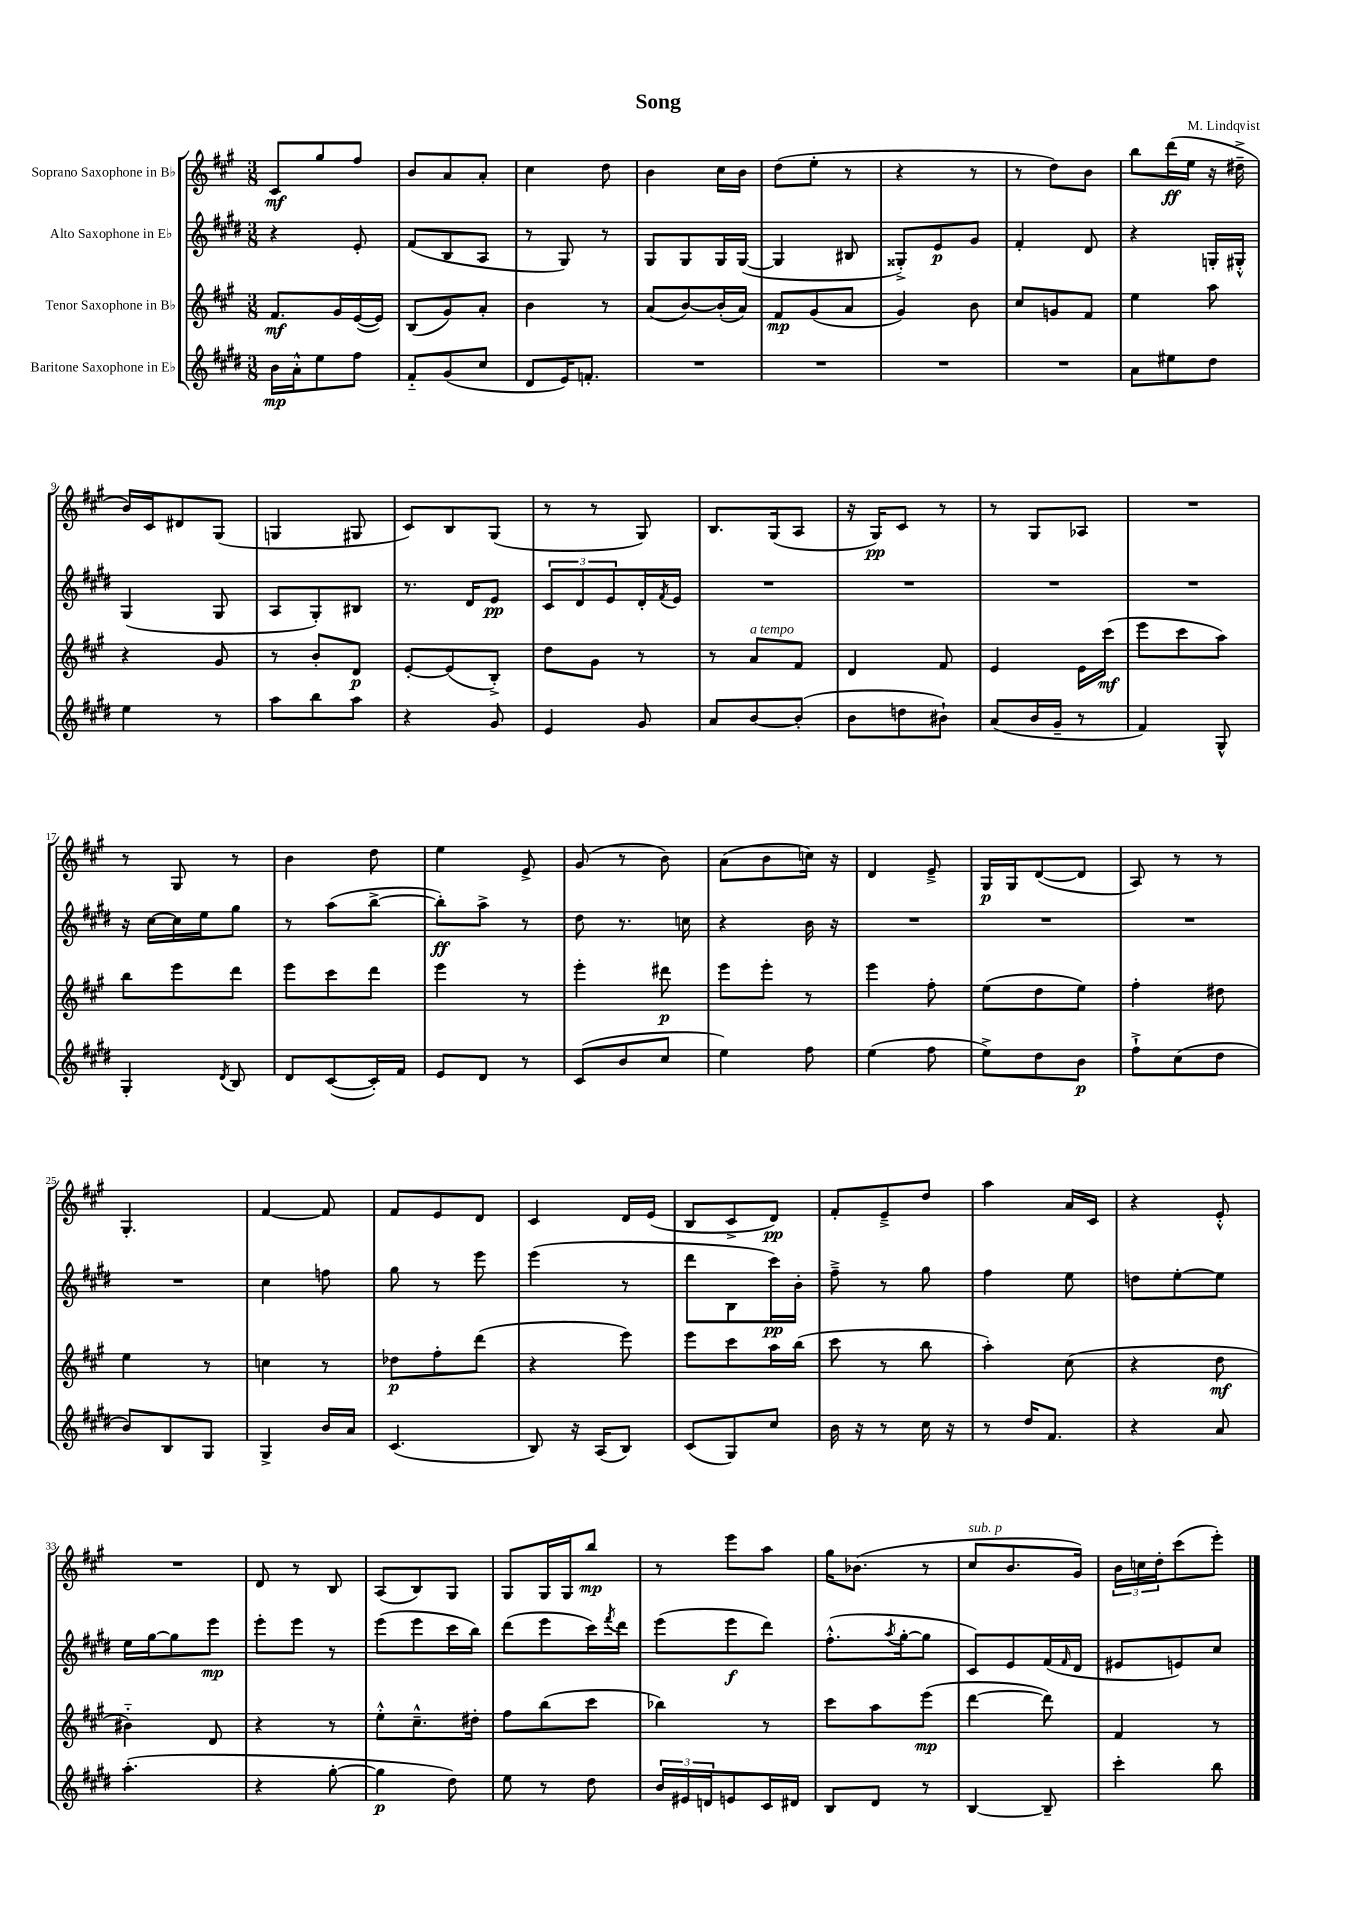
\header { title = "Song" composer = "M. Lindqvist" }
<<
\new StaffGroup <<
\new Staff = "s0" \with { instrumentName = "Soprano Saxophone in Bb" } {
    \clef treble \key a \major \numericTimeSignature \time 3/8
    cis'8\mf gis''8 fis''8 |
    b'8 a'8 a'8-. |
    cis''4 d''8 |
    b'4 cis''16 b'16 |
    d''8( e''8-. r8 |
    r4 r8 |
    r8 d''8) b'8 |
    b''8 d'''16\ff( e''16 r16 dis''16---> |
    b'16) cis'16 dis'8 gis8( |
    g4 gis8 |
    cis'8) b8 gis8( |
    r8 r8 gis8) |
    b8. gis16( a8 |
    r16 gis16\pp) cis'8 r8 |
    r8 gis8 aes8 |
    R4. |
    r8 gis8 r8 |
    b'4 d''8 |
    e''4 e'8-> |
    gis'8( r8 b'8) |
    a'8( b'8 c''16) r16 |
    d'4 e'8---> |
    gis16\p gis16 d'8~( d'8 |
    a8) r8 r8 |
    gis4.-. |
    fis'4~ fis'8 |
    fis'8 e'8 d'8 |
    cis'4 d'16 e'16( |
    b8 cis'8-> d'8\pp) |
    fis'8-. e'8---> d''8 |
    a''4 a'16 cis'16 |
    r4 e'8-.-^ |
    R4. |
    d'8 r8 b8 |
    a8( b8) gis8 |
    gis8 gis16 gis16 b''8\mp |
    r8 e'''8 a''8 |
    gis''16 bes'8.( r8 |
    cis''8^\markup { \italic "sub. p" } b'8. gis'16) |
    \tuplet 3/2 { b'16 c''16 d''16-. } cis'''8( e'''8-.) \bar "|." |
}
\new Staff = "s1" \with { instrumentName = "Alto Saxophone in Eb" } {
    \clef treble \key e \major \numericTimeSignature \time 3/8
    r4 e'8-. |
    fis'8( b8 a8 |
    r8 gis8) r8 |
    gis8 gis8 gis16 gis16~( |
    gis4 bis8 |
    gisis8-.->) e'8\p gis'8 |
    fis'4-. dis'8 |
    r4 g16-. gis16-.-^ |
    gis4( gis8 |
    a8 gis8-.) bis8 |
    r8. dis'16 e'8\pp |
    \tuplet 3/2 { cis'8 dis'8 e'8 } dis'16-. \acciaccatura { fis'8 } e'16 |
    R4. |
    R4. |
    R4. |
    R4. |
    r16 cis''16~ cis''16 e''16 gis''8 |
    r8 a''8( b''8~-> |
    b''8-.\ff) a''8-> r8 |
    dis''8 r8. c''16 |
    r4 b'16 r16 |
    R4. |
    R4. |
    R4. |
    R4. |
    cis''4 f''8 |
    gis''8 r8 e'''8 |
    e'''4( r8 |
    dis'''8 b8 cis'''16\pp) b'16-. |
    fis''8---> r8 gis''8 |
    fis''4 e''8 |
    d''8 e''8~-. e''8 |
    e''16 gis''16~ gis''8 e'''8\mp |
    e'''8-. e'''8 r8 |
    e'''8( e'''8 cis'''16 b''16) |
    dis'''8( e'''8 cis'''16) \acciaccatura { fis'''8 } dis'''16 |
    e'''8( e'''8\f dis'''8) |
    fis''8.-.-^( \acciaccatura { a''8 } gis''16~-. gis''8 |
    cis'8) e'8 fis'16( \grace { fis'16 } dis'16 |
    eis'8 e'8) cis''8 \bar "|." |
}
\new Staff = "s2" \with { instrumentName = "Tenor Saxophone in Bb" } {
    \clef treble \key a \major \numericTimeSignature \time 3/8
    fis'8.\mf gis'16 e'16~( e'16) |
    b8( gis'8) a'8-. |
    b'4 r8 |
    a'8( b'8~) b'16-.( a'16) |
    fis'8\mp gis'8( a'8 |
    gis'4) b'8 |
    cis''8 g'8 fis'8 |
    e''4 a''8 |
    r4 gis'8 |
    r8 b'8-. d'8\p |
    e'8~-. e'8( b8-.->) |
    d''8 gis'8 r8 |
    r8 a'8^\markup { \italic "a tempo" } fis'8 |
    d'4 fis'8 |
    e'4 e'16 cis'''16\mf( |
    e'''8 cis'''8 a''8) |
    b''8 e'''8 d'''8 |
    e'''8 cis'''8 d'''8 |
    e'''4 r8 |
    e'''4-. dis'''8\p |
    e'''8 e'''8-. r8 |
    e'''4 fis''8-. |
    e''8( d''8 e''8) |
    fis''4-. dis''8 |
    e''4 r8 |
    c''4 r8 |
    des''8\p fis''8-. d'''8( |
    r4 e'''8) |
    e'''8 cis'''8 a''16 b''16( |
    cis'''8 r8 b''8 |
    a''4-.) cis''8( |
    r4 d''8\mf |
    bis'4-_) d'8 |
    r4 r8 |
    e''8-.-^ cis''8.---^ dis''16-. |
    fis''8 b''8( cis'''8 |
    bes''4) r8 |
    cis'''8 a''8 e'''8\mp( |
    d'''4~ d'''8) |
    fis'4 r8 \bar "|." |
}
\new Staff = "s3" \with { instrumentName = "Baritone Saxophone in Eb" } {
    \clef treble \key e \major \numericTimeSignature \time 3/8
    b'16\mp a'16-.-^ e''8 fis''8 |
    fis'8-_ gis'8( cis''8 |
    dis'8 e'16) f'8.-. |
    R4. |
    R4. |
    R4. |
    R4. |
    a'8 eis''8 dis''8 |
    e''4 r8 |
    a''8 b''8 a''8 |
    r4 gis'8 |
    e'4 gis'8 |
    a'8 b'8~ b'8-.( |
    b'8 d''8 bis'8-!) |
    a'8( b'16 gis'16-- r8 |
    fis'4) gis8-^ |
    gis4-. \acciaccatura { dis'8 } b8 |
    dis'8 cis'8~( cis'16-.) fis'16 |
    e'8 dis'8 r8 |
    cis'8( b'8 cis''8 |
    e''4) fis''8 |
    e''4( fis''8 |
    e''8->) dis''8 b'8\p |
    fis''8-!-> cis''8( dis''8 |
    b'8) b8 gis8 |
    gis4-> b'16 a'16 |
    cis'4.( |
    b8) r16 a16( b8) |
    cis'8( gis8) cis''8 |
    b'16 r16 r8 cis''16 r16 |
    r8 dis''16 fis'8. |
    r4 a'8 |
    a''4.-.( |
    r4 gis''8~-. |
    gis''4\p dis''8) |
    e''8 r8 dis''8 |
    \tuplet 3/2 { b'16 eis'16 d'16 } e'8 cis'16 dis'16 |
    b8 dis'8 r8 |
    b4~ b8-- |
    cis'''4-. b''8 \bar "|." |
}
>>
>>
